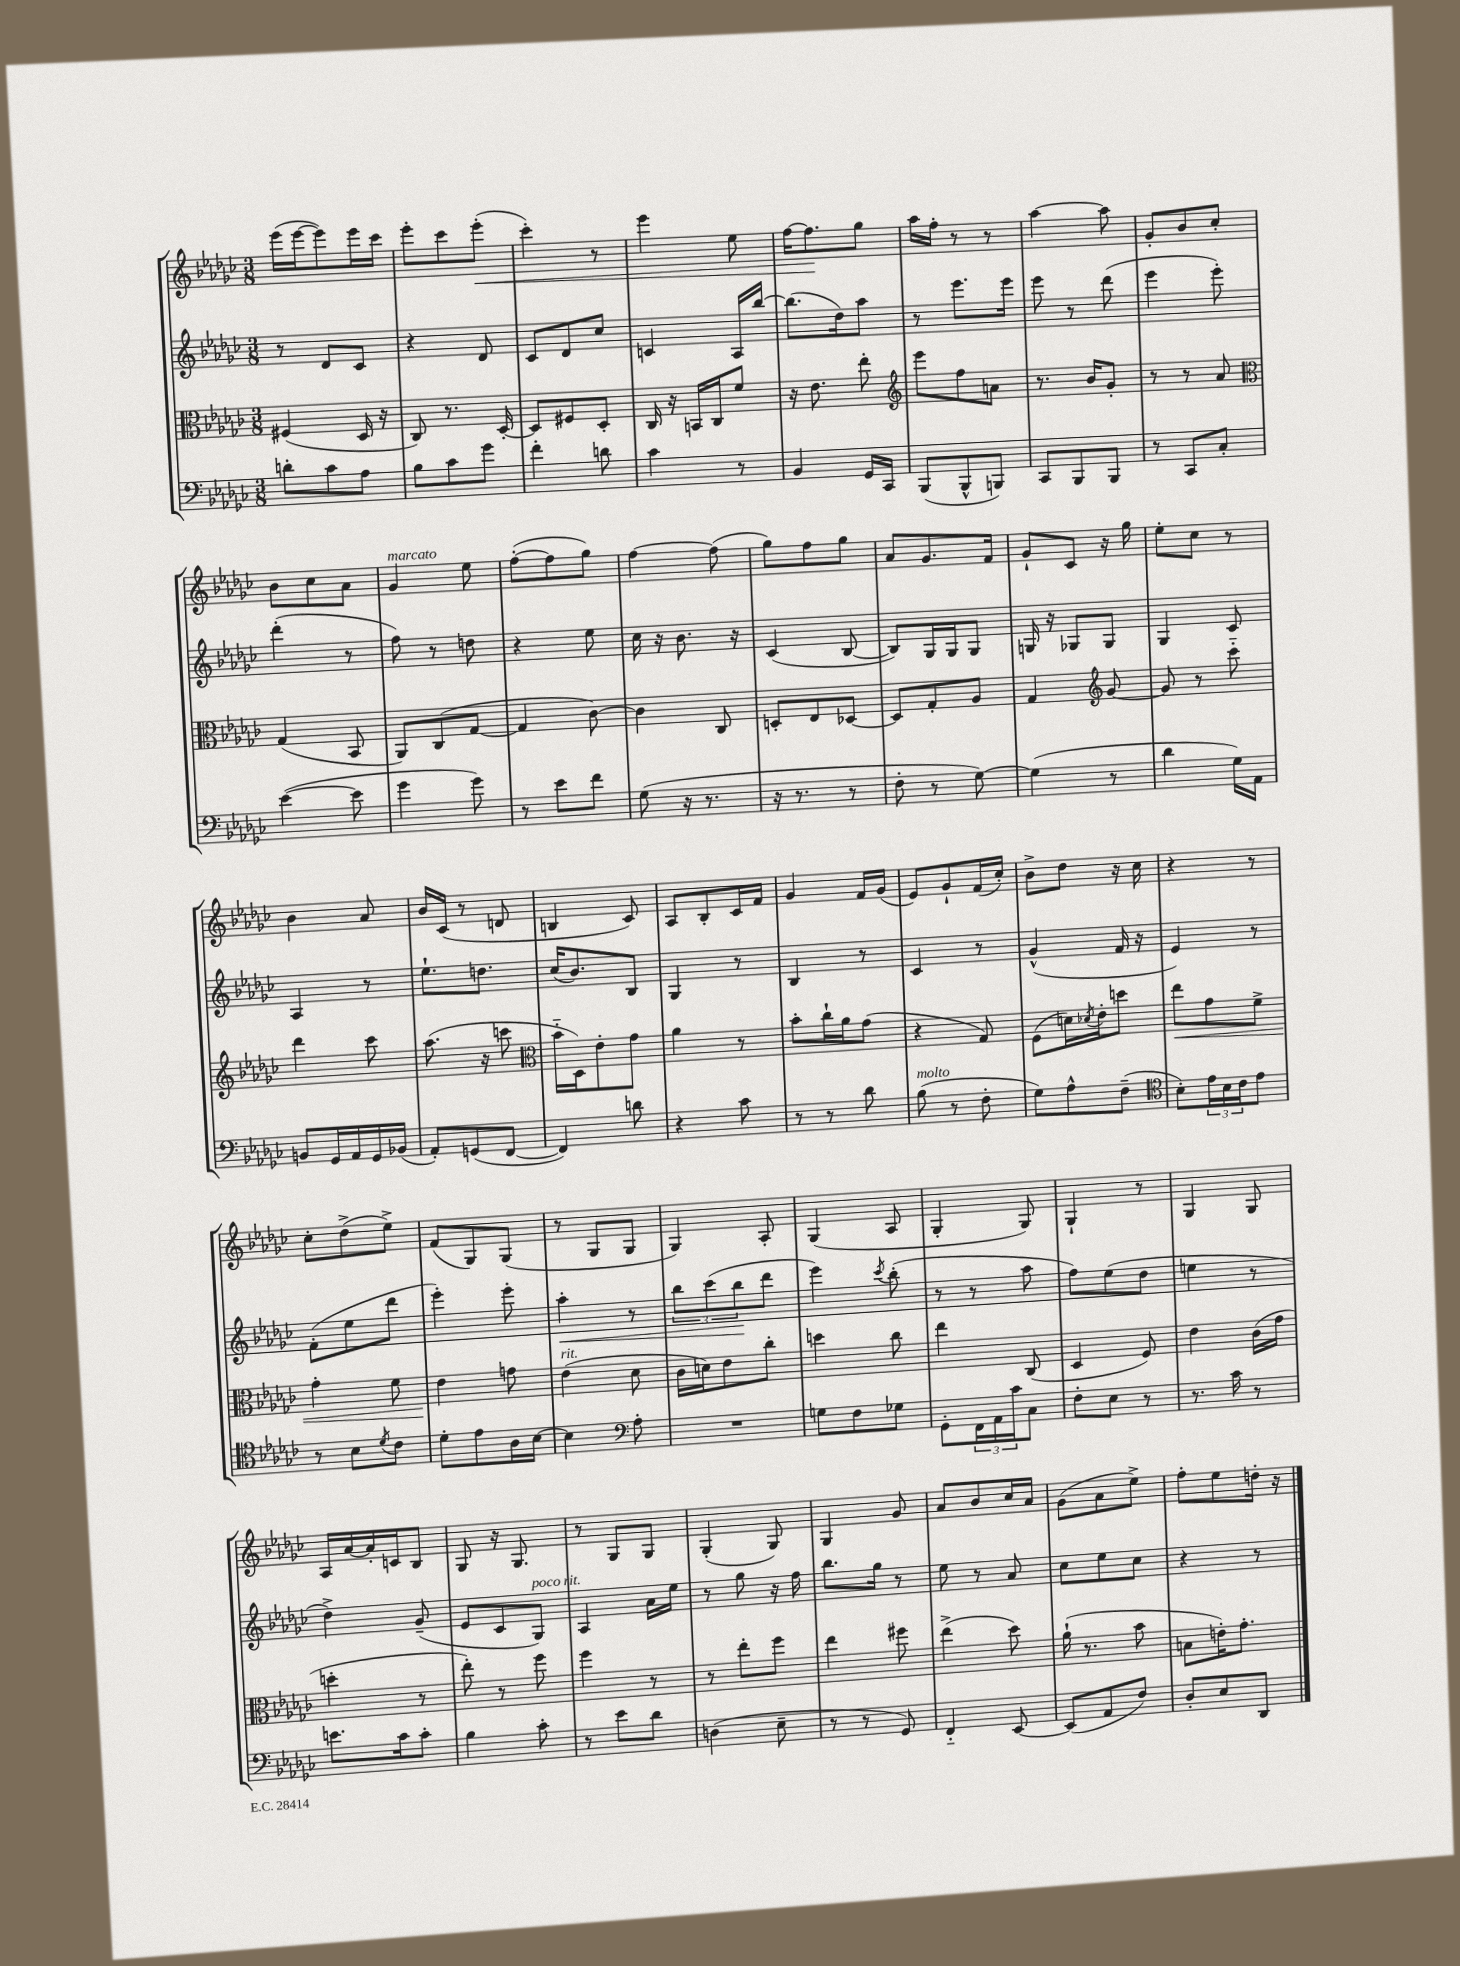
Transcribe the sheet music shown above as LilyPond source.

<<
\new StaffGroup <<
\new Staff = "s0" {
    \clef treble \key ges \major \numericTimeSignature \time 3/8
    ees'''16( ees'''16~ ees'''8) ees'''16 ces'''16 |
    ees'''8-. ces'''8 ees'''8-.\<( |
    ces'''4-.) r8 |
    ees'''4 ees''8 |
    f''16~ f''8.\! ges''8 |
    aes''16 f''16-. r8 r8 |
    aes''4~ aes''8 |
    ges'8-. bes'8 ces''8-. |
    bes'8 ces''8 aes'8 |
    ges'4^\markup { \italic "marcato" } ees''8 |
    f''8~-.( f''8 ges''8) |
    f''4~ f''8( |
    ges''8) f''8 ges''8 |
    aes'8 ges'8. f'16 |
    ges'8-! ces'8 r16 ges''16 |
    ees''8-. ces''8 r8 |
    bes'4 aes'8 |
    bes'16 ces'16( r8 d'8 |
    b4 ces'8) |
    aes8 bes8-. ces'16 f'16 |
    ges'4 f'16 ges'16( |
    ees'8) ges'8-! f'16( ces''16-.) |
    bes'8-> des''8 r16 ces''16 |
    r4 r8 |
    ces''8-. des''8->( ees''8->) |
    f'8( ges8) ges8( |
    r8 ges8 ges8 |
    ges4) aes8-. |
    ges4( aes8 |
    ges4-. ges8) |
    ges4-! r8 |
    ges4 ges8 |
    aes16 aes'16~ aes'16-. c'16 bes8 |
    ges8 r16 ges8. |
    r8 ges8 ges8 |
    ges4-.( ges8) |
    ges4 ges'8 |
    aes'8 bes'8 ces''16 aes'16 |
    ges'8( aes'8 ees''8->) |
    f''8-. ees''8 d''16-. r16 \bar "|." |
}
\new Staff = "s1" {
    \clef treble \key ges \major \numericTimeSignature \time 3/8
    r8 des'8 ces'8 |
    r4 des'8 |
    ces'8 des'8 ces''8 |
    c'4 aes16 bes''16~ |
    bes''8.( des''16) aes''8 |
    r8 ees'''8. ees'''16 |
    ees'''8 r8 des'''8( |
    ees'''4 ees'''8-.) |
    des'''4-.( r8 |
    f''8) r8 d''8 |
    r4 ees''8 |
    ces''16 r16 bes'8. r16 |
    ces'4( bes8~ |
    bes8) ges16 ges16 ges8 |
    g16 r16 ges8 ges8 |
    ges4 ces'8 |
    aes4 r8 |
    ees''8.-! d''8. |
    ces''16( bes'8.) bes8 |
    ges4 r8 |
    bes4 r8 |
    ces'4 r8 |
    ges'4-^( f'16 r16 |
    ees'4) r8 |
    f'8-.( ees''8 des'''8 |
    ees'''4-.) ees'''8-. |
    aes''4-.\< r8 |
    \tuplet 3/2 { bes''8 ces'''8( bes''8\! } des'''8 |
    ees'''4) \acciaccatura { ces'''8 } bes''8-.( |
    r8 r8 aes''8 |
    f''8) ees''8( des''8 |
    e''4 r8 |
    des''4->) ges'8--( |
    ees'8 ces'8 ges8^\markup { \italic "poco rit." }) |
    aes4 aes'16 ees''16 |
    r8 ges''8 r16 f''16 |
    bes''8. ges''16 r8 |
    ees''8 r8 aes'8 |
    ces''8 ees''8 ces''8 |
    r4 r8 \bar "|." |
}
\new Staff = "s2" {
    \clef alto \key ges \major \numericTimeSignature \time 3/8
    fis4( des16 r16 |
    ces8) r8. des16~-. |
    des8 fis8 des8-. |
    ces16 r16 b,16 ces16 f'8 |
    r16 ees'8. ees''8-. |
    \clef treble ees'''8 f''8 a'8 |
    r8. bes'16 ges'8-. |
    r8 r8 aes'8 |
    \clef alto ges4( bes,8 |
    aes,8) ces8( ges8~ |
    ges4 ces'8~) |
    ces'4 ces8 |
    d8-. ees8 des8~ |
    des8 ges8-. aes8 |
    ges4 \clef treble ges'8~ |
    ges'8 r8 ces'''8-_ |
    des'''4 ces'''8 |
    aes''8.( r16 c'''8 |
    \clef alto bes'16-_ des16) ees'8-. ges'8 |
    aes'4 r8 |
    bes'8-. ces''16-! aes'16 ges'8( |
    r4 ges8) |
    f8( d'16) \acciaccatura { des'8 } ees'16-. d''8 |
    ees''8\< ges'8 f'8-> |
    ges'4-. f'8 |
    ees'4\! g'8 |
    ees'4^\markup { \italic "rit." }( des'8 |
    ces'16 d'16) ees'8 ces''8-. |
    d''4 ces''8 |
    ees''4 ces8( |
    des4 f8) |
    ees'4 ces'16( ges'16 |
    d''4-. r8 |
    ees''8-.) r8 f''8 |
    f''4 r8 |
    r8 ees''8-. f''8 |
    ees''4 fis''8 |
    ees''4->( des''8) |
    aes'16-!( r8. bes'8 |
    b8 e'16-.) ges'8.-. \bar "|." |
}
\new Staff = "s3" {
    \clef bass \key ges \major \numericTimeSignature \time 3/8
    d'8-. ces'8 aes8 |
    bes8 ces'8 ges'8 |
    f'4-. d'8 |
    ces'4 r8 |
    bes,4 ges,16 ces,16 |
    bes,,8( bes,,8-^ b,,8) |
    ces,8 bes,,8 bes,,8 |
    r8 ces,8 ces8-. |
    ees'4~( ees'8 |
    ges'4 ges'8) |
    r8 ees'8 f'8 |
    ges8( r16 r8. |
    r16 r8. r8 |
    f8-. r8 ges8~) |
    ges4( r8 |
    des'4 ges16) aes,16 |
    b,8 ges,16 aes,16 ges,16 bes,16( |
    aes,8-.) g,8( f,8~ |
    f,4) d'8 |
    r4 ces'8 |
    r8 r8 des'8 |
    bes8^\markup { \italic "molto" }( r8 f8-. |
    ges8) aes8-^ f8--( |
    \clef tenor bes8-.) \tuplet 3/2 { ees'16 bes16 ces'16 } ees'8 |
    r8 bes8 \acciaccatura { des'8 } ces'8 |
    des'8-. ees'8 aes16 bes16~ |
    bes4 \clef bass aes8-. |
    R4. |
    g8 f8 ges8 |
    ges,8-. \tuplet 3/2 { f,16 aes,16 ces'16 } ces8 |
    f8-. ees8 r8 |
    r8. ces'16 r8 |
    e'8. ces'16 ces'8-. |
    bes4 ces'8-. |
    r8 ees'8 des'8 |
    d4( ees8-- |
    r8 r8 ges,8) |
    f,4-_ ees,8~ |
    ees,8( aes,8 f8) |
    des8-. ees8 des,8 \bar "|." |
}
>>
>>
\layout { \context { \Score \remove "Bar_number_engraver" } }
